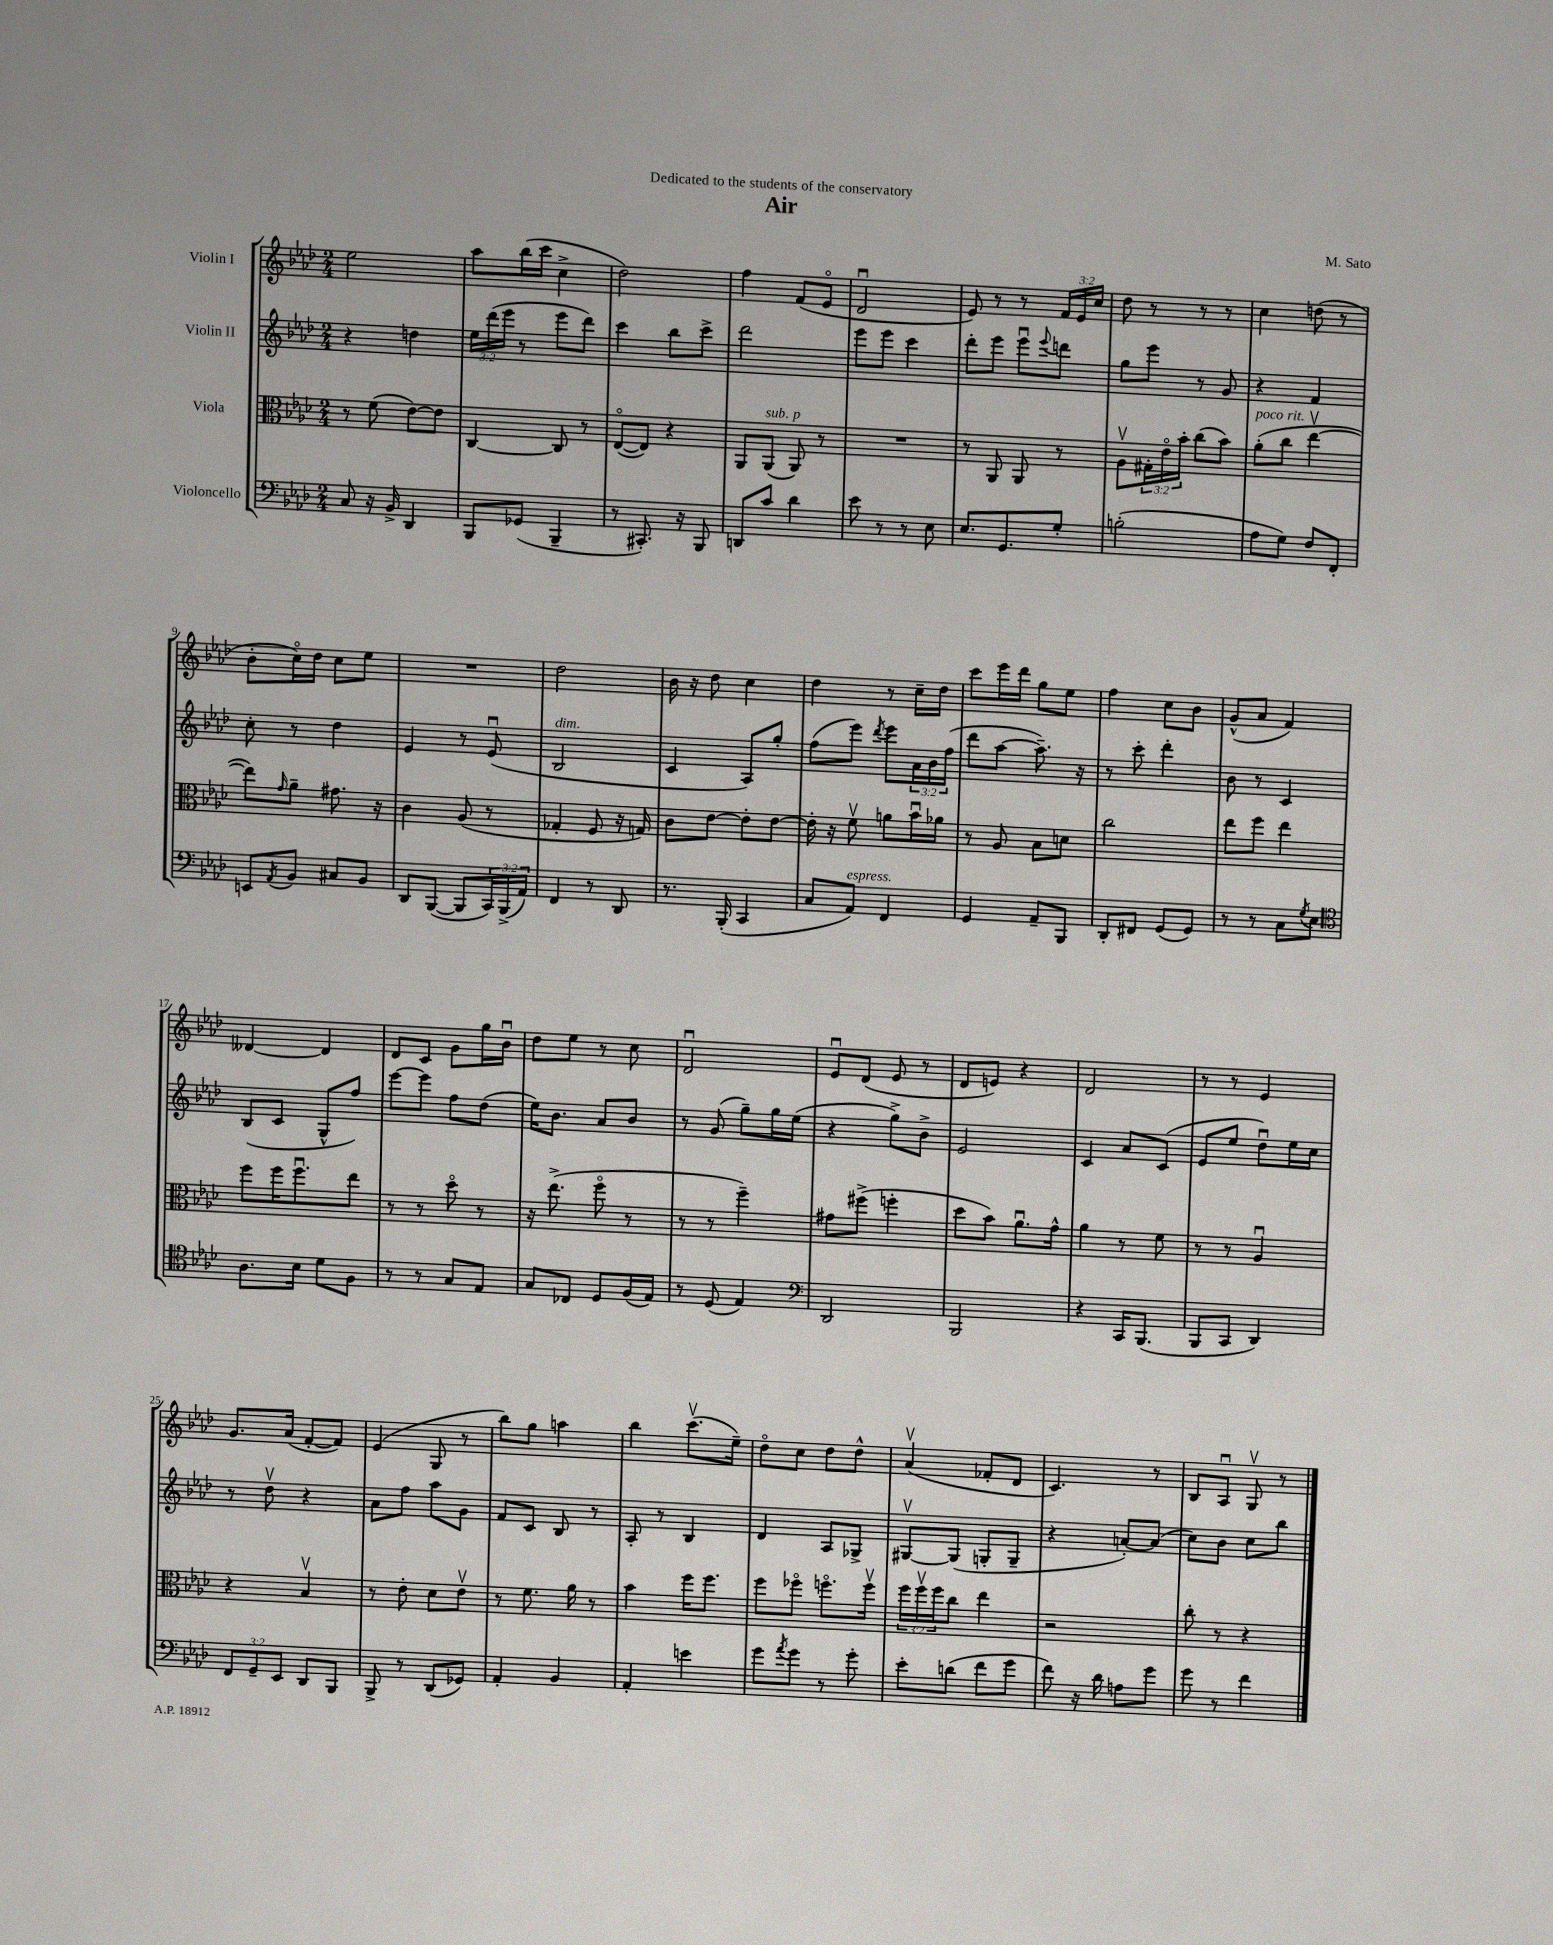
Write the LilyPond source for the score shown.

\header { title = "Air" composer = "M. Sato" dedication = "Dedicated to the students of the conservatory" }
<<
\new StaffGroup <<
\new Staff = "s0" \with { instrumentName = "Violin I" } {
    \clef treble \key aes \major \numericTimeSignature \time 2/4 \override Staff.TupletNumber.text = #tuplet-number::calc-fraction-text
    ees''2 |
    aes''8 bes''16( c'''16 c''4-> |
    des''2) |
    f''4 f'8( ees'8\flageolet |
    des'2\downbow |
    ees'8) r8 r8 \tuplet 3/2 { f'16 ees'16 c''16 } |
    des''8 r8 r8 r8 |
    c''4 d''8( r8 |
    bes'8-. c''16\flageolet) des''16 c''8 ees''8 |
    R2 |
    des''2 |
    bes'16 r16 des''8 c''4 |
    des''4 r8 c''16-- des''16 |
    c'''8 ees'''16 des'''16 g''8 ees''8 |
    f''4 c''8 bes'8 |
    g'8-^( aes'8 f'4) |
    deses'4~ deses'4 |
    des'8 c'8 g'8 g''16 bes'16\downbow |
    des''8 ees''8 r8 c''8 |
    des'2\downbow |
    ees'8\downbow des'8( ees'8 r8 |
    des'8 e'8) r4 |
    des'2 |
    r8 r8 ees'4 |
    g'8. aes'16( f'8~-. f'8) |
    ees'4( g8 r8 |
    bes''8) g''8 a''4 |
    bes''4 c'''8.\upbow( ees''16--) |
    des''8\flageolet c''8 des''8 des''8-^ |
    aes'4\upbow( fes'8-. des'8 |
    c'4.) r8 |
    bes8 aes8\downbow g8\upbow r8 \bar "|." |
}
\new Staff = "s1" \with { instrumentName = "Violin II" } {
    \clef treble \key aes \major \numericTimeSignature \time 2/4 \override Staff.TupletNumber.text = #tuplet-number::calc-fraction-text
    r4 d''4 |
    \tuplet 3/2 { ees''16 des'''16( ees'''16 } r8 ees'''8 des'''8) |
    c'''4 bes''8 c'''8-> |
    des'''2 |
    ees'''8 ees'''8 c'''4 |
    des'''8-. ees'''8 ees'''8\downbow \appoggiatura { ees'''8 } d'''8 |
    g''8 ees'''8 r8 g'8 |
    r4 f'4 |
    c''8-. r8 des''4 |
    ees'4 r8 ees'8\downbow( |
    bes2^\markup { \italic "dim." } |
    c'4 aes8) g''8-. |
    f''8( ees'''8) \acciaccatura { des'''8 } ees'''8 \tuplet 3/2 { aes'16 bes'16 f''16( } |
    des'''8 aes''8~ aes''8.--) r16 |
    r8 c'''8-. des'''4-. |
    bes'8 r8 c'4 |
    bes8( c'8 g8-^ f''8) |
    ees'''8~ ees'''8 f''8 des''8( |
    ees''16) bes'8. aes'8 bes'8 |
    r8 g'8( g''8--) g''16 ees''16( |
    r4 g''8->) bes'8-> |
    ees'2 |
    c'4 aes'8 c'8( |
    ees'8 ees''8 des''8\downbow) ees''16 c''16 |
    r8 des''8\upbow r4 |
    aes'8 f''8 aes''8 g'8 |
    f'8 c'8 bes8 r8 |
    aes8-. r8 bes4 |
    des'4 aes8 ges8-> |
    gis8~\upbow gis8( g8-. g8-- |
    r4 a'8~-.) a'8( |
    c''8) bes'8 c''8 bes''8 \bar "|." |
}
\new Staff = "s2" \with { instrumentName = "Viola" } {
    \clef alto \key aes \major \numericTimeSignature \time 2/4 \override Staff.TupletNumber.text = #tuplet-number::calc-fraction-text
    r8 f'8( ees'8~) ees'8 |
    c4~ c8 r8 |
    ees8~\flageolet( ees8) r4 |
    aes,8 aes,8^\markup { \italic "sub. p" }( aes,8) r8 |
    R2 |
    r8 aes,8 aes,8 r8 |
    aes8\upbow \tuplet 3/2 { gis16-. ees'16\flageolet bes'16-. } c''8( bes'8) |
    aes'8-.^\markup { \italic "poco rit." }( c''8 ees''4~\upbow |
    ees''8) \grace { g'16 } aes'8-- gis'8. r16 |
    c'4 aes8( r8 |
    ges4-. f8 r16 g16) |
    c'8 ees'8~ ees'8-. ees'8~ |
    ees'16-. r16 f'8\upbow a'8 bes'16\downbow aes'16 |
    r8 aes8 bes8 d'8 |
    c''2 |
    ees''8 f''8 ees''4 |
    f''8 f''16 f''8.\downbow ees''8 |
    r8 r8 des''8\flageolet r8 |
    r16 ees''8.->( f''8\flageolet r8 |
    r8 r8 f''4--) |
    gis'8 fis''8->( f''4-. |
    des''8 bes'8) aes'8.\downbow g'16-^ |
    aes'4 r8 f'8 |
    r8 r8 aes4\downbow |
    r4 bes4\upbow |
    r8 ees'8-. des'8 ees'8\upbow |
    r8 f'8. aes'16 r8 |
    bes'4 f''16 f''8. |
    f''8 fes''8\flageolet f''8.\flageolet f''16\upbow |
    \tuplet 3/2 { f''16 f''16\upbow f''16 } c''8 ees''4 |
    r2 |
    c''8-. r8 r4 \bar "|." |
}
\new Staff = "s3" \with { instrumentName = "Violoncello" } {
    \clef bass \key aes \major \numericTimeSignature \time 2/4 \override Staff.TupletNumber.text = #tuplet-number::calc-fraction-text
    c8 r16 bes,16-> des,4 |
    bes,,8 ges,8( bes,,4-- |
    r8 cis,8.-.) r16 bes,,8 |
    d,8 c'8 des'4 |
    ees'8 r8 r8 ees8 |
    ees8. g,8. g8-. |
    b2-.( |
    aes8 g8) f8 f,8-. |
    e,8 \acciaccatura { aes,8 } bes,8 cis8 bes,8 |
    des,8 bes,,8~( bes,,8 \tuplet 3/2 { c,16) bes,,16->( aes,16) } |
    f,4 r8 des,8 |
    r8. bes,,16-.( c,4 |
    c8 aes,8^\markup { \italic "espress." }) f,4 |
    g,4 aes,8-- bes,,8 |
    des,8-. fis,8 g,8( g,8) |
    r8 r8 c8 \acciaccatura { g8 } ees8 |
    \clef tenor aes8. bes16 des'8 f8 |
    r8 r8 g8 ees8 |
    g8 ces8 des8 f16( ees16) |
    r8 des8( ees4) |
    \clef bass des,2 |
    bes,,2 |
    r4 c,16 bes,,8.( |
    bes,,8 c,8 des,4) |
    \tuplet 3/2 { f,8 g,8-- ees,8 } des,8 bes,,8 |
    bes,,8-> r8 des,8( ges,8) |
    aes,4-. bes,4 |
    aes,4-. e'4 |
    g'8 \acciaccatura { aes'8 } g'8 r8 g'8-. |
    ees'8-. d'8( f'8 g'8 |
    f'8) r16 des'16 a8 g'8 |
    g'8 r8 f'4 \bar "|." |
}
>>
>>
